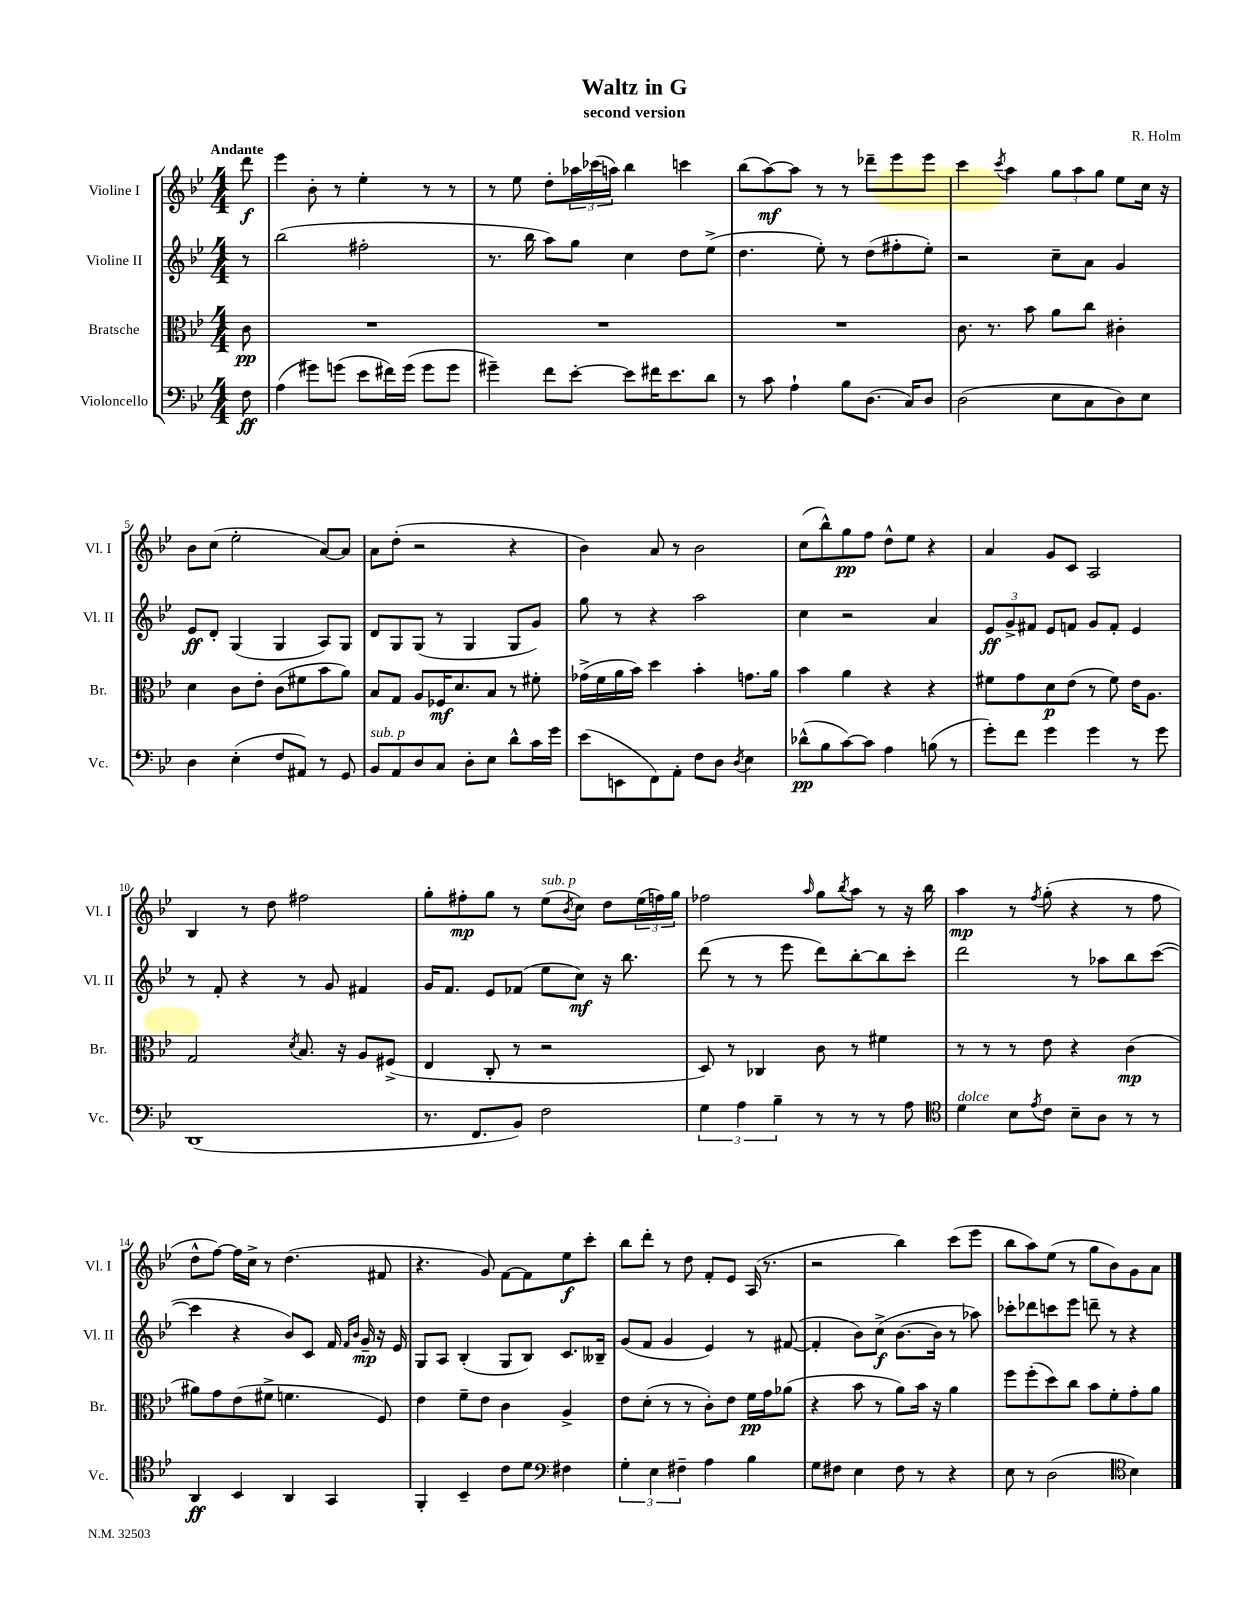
\header { title = "Waltz in G" composer = "R. Holm" subtitle = "second version" }
<<
\new StaffGroup <<
\new Staff = "s0" \with { instrumentName = "Violine I" shortInstrumentName = "Vl. I" } {
    \clef treble \key bes \major \numericTimeSignature \time 4/4 \partial 8 \tempo "Andante"
    d'''8\f |
    ees'''4 bes'8-. r8 ees''4-. r8 r8 |
    r8 ees''8 d''8-. \tuplet 3/2 { aes''16 ces'''16( a''16) } bes''4 c'''4 |
    bes''8( a''8~\mf) a''8 r8 r8 des'''8-- ees'''8 ees'''8 |
    c'''4 \acciaccatura { c'''8 } a''4 \tuplet 3/2 { g''8 a''8 g''8 } ees''8 c''16 r16 |
    bes'8 c''8( ees''2-. a'8~) a'8 |
    a'8 d''8-.( r2 r4 |
    bes'4) a'8 r8 bes'2 |
    c''8( bes''8-^) g''8\pp f''8 d''8-^ ees''8 r4 |
    a'4 g'8 c'8 a2 |
    bes4 r8 d''8 fis''2 |
    g''8-. fis''8-.\mp g''8 r8 ees''8^\markup { \italic "sub. p" }( \acciaccatura { bes'8 } c''8) d''8 \tuplet 3/2 { ees''16( f''16) g''16 } |
    fes''2 \grace { a''16 } g''8 \acciaccatura { bes''8 } a''8 r8 r16 bes''16 |
    a''4\mp r8 \acciaccatura { f''8 } g''8-.( r4 r8 f''8 |
    d''8-^ f''8~) f''16 c''16-> r8 d''4.( fis'8 |
    r4. g'8) f'8~ f'8 ees''8\f c'''8-. |
    bes''8 d'''8-. r8 d''8 f'8-. ees'8 a16( r8. |
    r2 bes''4) c'''8( ees'''8 |
    bes''8 a''8) ees''8( r8 g''8 bes'8) g'8 a'8 \bar "|." |
}
\new Staff = "s1" \with { instrumentName = "Violine II" shortInstrumentName = "Vl. II" } {
    \clef treble \key bes \major \numericTimeSignature \time 4/4 \partial 8
    r8 |
    bes''2( fis''2-. |
    r8. bes''16 a''8) g''8 c''4 d''8 ees''8->( |
    d''4. ees''8-.) r8 d''8( fis''8-. ees''8-.) |
    r2 c''8-- a'8 g'4 |
    ees'8\ff d'8-. g4( g4 a8) g8 |
    d'8 g8 g8( r8 g4 g8 g'8) |
    g''8 r8 r4 a''2 |
    c''4 r2 a'4 |
    \tuplet 3/2 { ees'8\ff g'8-> fis'8 } ees'8 f'8 g'8 f'8-. ees'4 |
    r8 f'8-. r4 r8 g'8 fis'4 |
    g'16 f'8. ees'8 fes'8( ees''8 c''8\mf) r16 bes''8. |
    d'''8( r8 r8 ees'''8 d'''8) bes''8~-. bes''8 c'''8-. |
    d'''2 r8 aes''8 bes''8 c'''8~( |
    c'''4 r4 bes'8) c'8 f'16 \grace { f'16 bes'16 } g'16--\mp r16 ees'16 |
    g8 a8 bes4-.( g8 bes8) c'8. beses16-- |
    g'8( f'8 g'4 ees'4) r8 fis'8~( |
    fis'4-. bes'8) c''8->\f( bes'8.~ bes'16 r8 aes''8) |
    ces'''8-. des'''8 c'''8 ees'''8 d'''8-- r8 r4 \bar "|." |
}
\new Staff = "s2" \with { instrumentName = "Bratsche" shortInstrumentName = "Br." } {
    \clef alto \key bes \major \numericTimeSignature \time 4/4 \partial 8
    c'8\pp |
    R1 |
    R1 |
    R1 |
    c'8. r8. bes'8 a'8 c''8 cis'4-. |
    d'4 c'8 ees'8-. c'8( fis'8 bes'8 a'8) |
    bes8 g8 a8 fes16\mf d'8. bes8 r8 fis'8-. |
    ges'16->( f'16 a'16 bes'16) d''4 bes'4-. g'8. a'16 |
    bes'4 a'4 r4 r4 |
    fis'8 g'8 d'8\p ees'8( r8 fis'8) ees'16 a8. |
    g2 \acciaccatura { d'8 } bes8. r16 a8 fis8->( |
    ees4 c8-. r8 r2 |
    d8) r8 ces4 c'8 r8 fis'4 |
    r8 r8 r8 ees'8 r4 c'4\mp( |
    ais'8) g'8 ees'8( fis'8-> f'4. f8) |
    ees'4 f'8-- ees'8 c'4 a4-> |
    ees'8 d'8-.( r8 r8 c'8-.) ees'8 f'16\pp g'16 aes'8( |
    r4 bes'8 r8 a'8) bes'16 r16 a'4 |
    f''8 f''8-.( d''8) c''8 bes'8 f'8-. g'8-. a'8 \bar "|." |
}
\new Staff = "s3" \with { instrumentName = "Violoncello" shortInstrumentName = "Vc." } {
    \clef bass \key bes \major \numericTimeSignature \time 4/4 \partial 8
    f8\ff |
    a4( gis'8) g'8( ees'8 fis'16) g'16( g'8 g'8 |
    gis'4--) f'8 ees'8~-. ees'8 fis'16 ees'8. d'8 |
    r8 c'8 a4-! bes8 d8.( c16) d8 |
    d2( ees8 c8 d8) ees8 |
    d4 ees4-.( f8 ais,8) r8 g,8 |
    bes,8^\markup { \italic "sub. p" } a,8 d8 c8 d8-. ees8 d'8-^ c'16 g'16 |
    ees'8( e,8 f,8) a,8-. f8 d8 \acciaccatura { d8 } ees4 |
    des'8-^\pp( bes8 c'8~) c'8 a4 b8( r8 |
    g'8-.) f'8 g'4 g'4 r8 g'8 |
    d,1( |
    r8. f,8. bes,8) f2 |
    \tuplet 3/2 { g4 a4 bes4-- } r8 r8 r8 a8 |
    \clef tenor d'4^\markup { \italic "dolce" } bes8 \acciaccatura { ees'8 } c'8 bes8-- a8 r8 r8 |
    a,4\ff bes,4 a,4 g,4 |
    f,4-. bes,4-- c'8 d'8 \clef bass fis4 |
    \tuplet 3/2 { g4-. ees4 fis4-- } a4 bes4 |
    g8 fis8 ees4 fis8 r8 r4 |
    ees8 r8 d2( \clef tenor bes4) \bar "|." |
}
>>
>>
